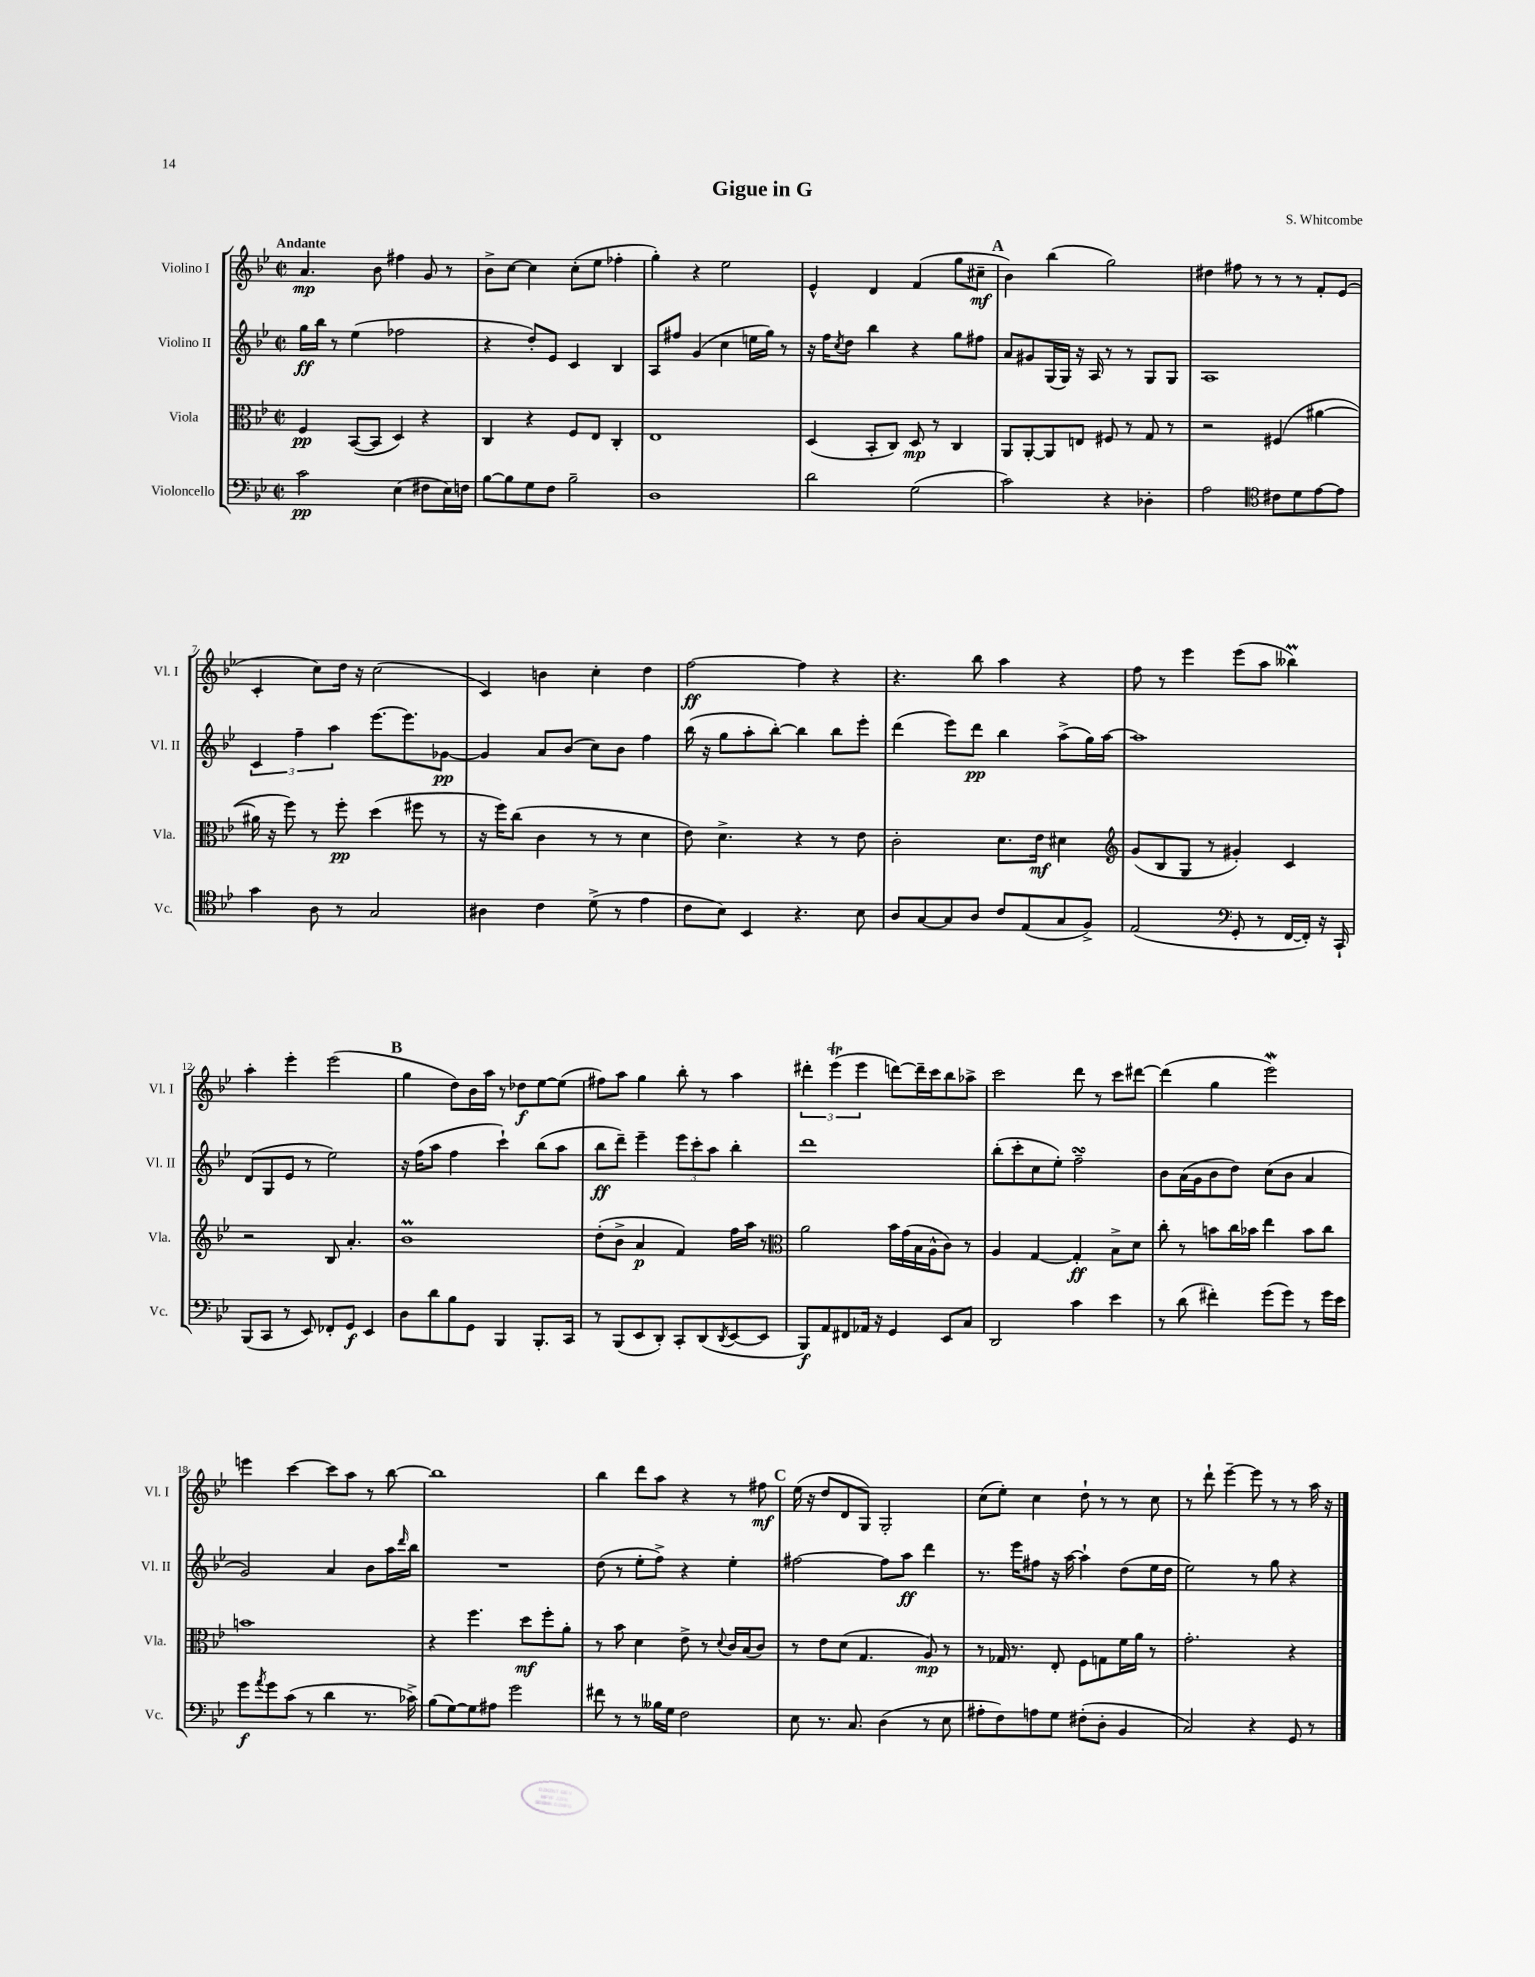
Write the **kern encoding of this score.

**kern	**kern	**kern	**kern
*staff4	*staff3	*staff2	*staff1
*clefF4	*clefC3	*clefG2	*clefG2
*k[b-e-]	*k[b-e-]	*k[b-e-]	*k[b-e-]
*M2/2	*M2/2	*M2/2	*M2/2
*met(c|)	*met(c|)	*met(c|)	*met(c|)
2c	4F	16gg	4.a
.	.	16bb-	.
.	.	8r	.
.	([8BB-	(4ee-	.
.	8BB-]	.	8b-
(4E-	4D)	2ff-	4ff#
8F#	4r	.	8g
16E-)	.	.	8r
16F	.	.	.
=	=	=	=
[8B-	4C	4r	8b-^
8B-]	.	.	[8cc
8G	4r	8dd')	4cc]
8F	.	8e-	.
2B-~	8F	4c	(8cc'
.	8E-	.	8ee-
.	4C'	4B-	4ff-'
=	=	=	=
1D	1E-	8A	4gg')
.	.	8ff#	.
.	.	(4g	4r
.	.	4cc	2ee-
.	.	16ee	.
.	.	16gg)	.
.	.	8r	.
=	=	=	=
2d	(4D	16r	4e-^^
.	.	16ff	.
.	.	8qcc	.
.	.	8dd	.
.	8BB-'	4bb-	4d
.	8C)	.	.
(2G	8D	4r	(4f
.	8r	.	.
.	4C	8gg	8gg
.	.	8ff#	8cc#~
=	=	=	=
2c)	8AA	8a	4b-)
.	[8AA'	8g#	.
.	8AA]	(16G	(4bb-
.	.	16G)	.
.	8E	16r	.
.	.	16A	.
4r	8F#	8r	2gg)
.	8r	8r	.
4D-'	8G	8G	.
.	8r	8G	.
=	=	=	=
2A	2r	1A	4dd#
.	.	.	8ff#
.	.	.	8r
*clefC4	*	*	*
8c#	(4F#	.	8r
8d	.	.	8r
[8e-	[4a#	.	8f'
8e-]	.	.	(8e-
=	=	=	=
4g	16a#]	6c	4c'
.	16r	.	.
.	8ff)	.	.
.	.	6ff~	.
8A	8r	.	8cc)
.	.	6aa	.
8r	8ff'	.	16dd
.	.	.	16r
2G	(4dd	[8.eee-	(2cc
.	.	8.eee-]	.
.	8ff#	.	.
.	8r	[8g-	.
=	=	=	=
4A#	16r	4g-]	4c)
.	16ff)	.	.
.	(8cc	.	.
4c	4c	8a	4b
.	.	(8b-	.
(8d^	8r	8cc)	4cc'
8r	8r	8b-	.
4e-	4d	4ff	4dd
=	=	=	=
8c	8e-)	(16bb-	[2ff
.	.	16r	.
8B-)	4.d^	8gg	.
4BB-	.	8aa'	.
.	.	[8bb-')	.
4.r	4r	4bb-]	4ff]
.	8r	8bb-	4r
8B-	8e-	8eee-'	.
=	=	=	=
8A	2c'	(4ddd	4.r
[8G	.	.	.
8G]	.	8eee-)	.
8A	.	8ddd	8bb-
8c	8.d	4bb-	4aa
(8E-	.	.	.
.	16e-	.	.
8G	4d#	(8aa^	4r
8F^)	.	16gg)	.
.	.	[16aa	.
=	=	=	=
*	*clefG2	*	*
(2E-	(8g	1aa]	8ff
.	8B-	.	8r
.	8G	.	4eee-
.	8r	.	.
*clefF4	*	*	*
8GG'	4g#')	.	(8eee-
8r	.	.	8aa
[16FF	4c	.	4bb--)
16FF'])	.	.	.
16r	.	.	.
16CC`	.	.	.
=	=	=	=
(8BBB-	2r	(8d	4aa'
8CC	.	8G	.
8r	.	8e-	4eee-'
8EE-)	.	8r	.
8FF-'	8B-	2ee-)	(2eee-
8GG	4.a'	.	.
4EE-	.	.	.
=	=	=	=
8D	1b-	16r	4gg
.	.	(16ff	.
8d	.	8aa	.
8B-	.	4ff	8dd)
8GG	.	.	16b-
.	.	.	16aa
4BBB-	.	4ccc`)	8r
.	.	.	8dd-
8.BBB-'	.	(8bb-	[8ee-
.	.	8aa	(8ee-]
16CC	.	.	.
=	=	=	=
8r	(8dd'	8bb-	8ff#)
(8BBB-	8b-^	8ddd~)	8aa
8EE-	4a	4eee-~	4gg
8DD')	.	.	.
8CC'	4f)	12eee-	8bb-'
.	.	12ccc'	.
(8DD	.	.	8r
.	.	12aa	.
8qDD	.	.	.
[8EE-	16ff	4bb-'	4aa
.	16aa	.	.
8EE-]	8r	.	.
=	=	=	=
*	*clefC3	*	*
8BBB-)	2a	1ddd	6ddd#'
8AA	.	.	.
.	.	.	(6eee-
8FF#	.	.	.
.	.	.	6eee-
16AA-	.	.	.
16r	.	.	.
4GG	16b-	.	[8ddd)
.	(16g	.	.
.	16B-	.	16ddd~]
.	16A^^	.	16ccc
8EE-	8c)	.	8bb-
8C	8r	.	8aa-^
=	=	=	=
2DD	4A	(8bb-'	2ccc
.	.	8ccc'	.
.	[4G	8cc	.
.	.	8ee-')	.
4c	4G']	2ff~	8ddd
.	.	.	8r
4e-	8B-^	.	8ccc
.	8d	.	[8ddd#
=	=	=	=
8r	8cc'	8b-	(4ddd#]
(8d	8r	(16a	.
.	.	16g	.
4f#')	8b	8b-	4gg
.	16cc	8dd)	.
.	16b-	.	.
(8g	4ee-	(8cc	2eee-)
8g)	.	8b-	.
8r	8b-	4a	.
16g	8cc	.	.
16e-	.	.	.
=	=	=	=
8g	1b	2g)	4eee
8qa	.	.	.
8g	.	.	.
(8c	.	.	[4ccc
8r	.	.	.
4d	.	4a	8ccc]
.	.	.	8aa
8.r	.	8b-	8r
.	.	16aa	[8bb-
.	.	16qqddd	.
16c-^)	.	16bb-	.
=	=	=	=
(8B-	4r	1r	1bb-]
[8G)	.	.	.
8G]	4.ff	.	.
8A#	.	.	.
2g	.	.	.
.	8dd	.	.
.	8ff'	.	.
.	8a'	.	.
=	=	=	=
8f#	8r	(8dd	4bb-
8r	8b-	8r	.
8r	4d	8ee-'	8ddd
16B--	.	8ff^)	8aa
16G	.	.	.
2F	8e-^	4r	4r
.	8r	.	.
.	8qqd	.	.
.	16c	4ee-'	8r
.	(16B-	.	.
.	8c)	.	8ff#
=	=	=	=
8E-	8r	[2ff#	(16ee-
.	.	.	16r
8.r	8e-	.	8dd
.	(8d	.	8d
8.C	.	.	.
.	4.G	.	8G)
(4D	.	8ff#]	2G'
.	.	8aa	.
8r	8A)	4ddd	.
8E-	8r	.	.
=	=	=	=
8A#'	8r	8.r	(8cc
8F)	16G-	.	8ee-')
.	8.r	16eee-	.
8A	.	8ff#	4cc
8G	8E-'	16r	.
.	.	[16aa	.
(8F#'	8F	4aa`]	8dd`
8D'	8G	.	8r
4BB-	16f	(8dd	8r
.	16a	.	.
.	8r	16ee-	8cc
.	.	16dd	.
=	=	=	=
2C)	2.g'	2ee-)	8r
.	.	.	8ddd`
.	.	.	[4eee-~
4r	.	8r	8eee-]
.	.	8gg	8r
8GG	4r	4r	8r
8r	.	.	16aa
.	.	.	16r
==	==	==	==
*-	*-	*-	*-
